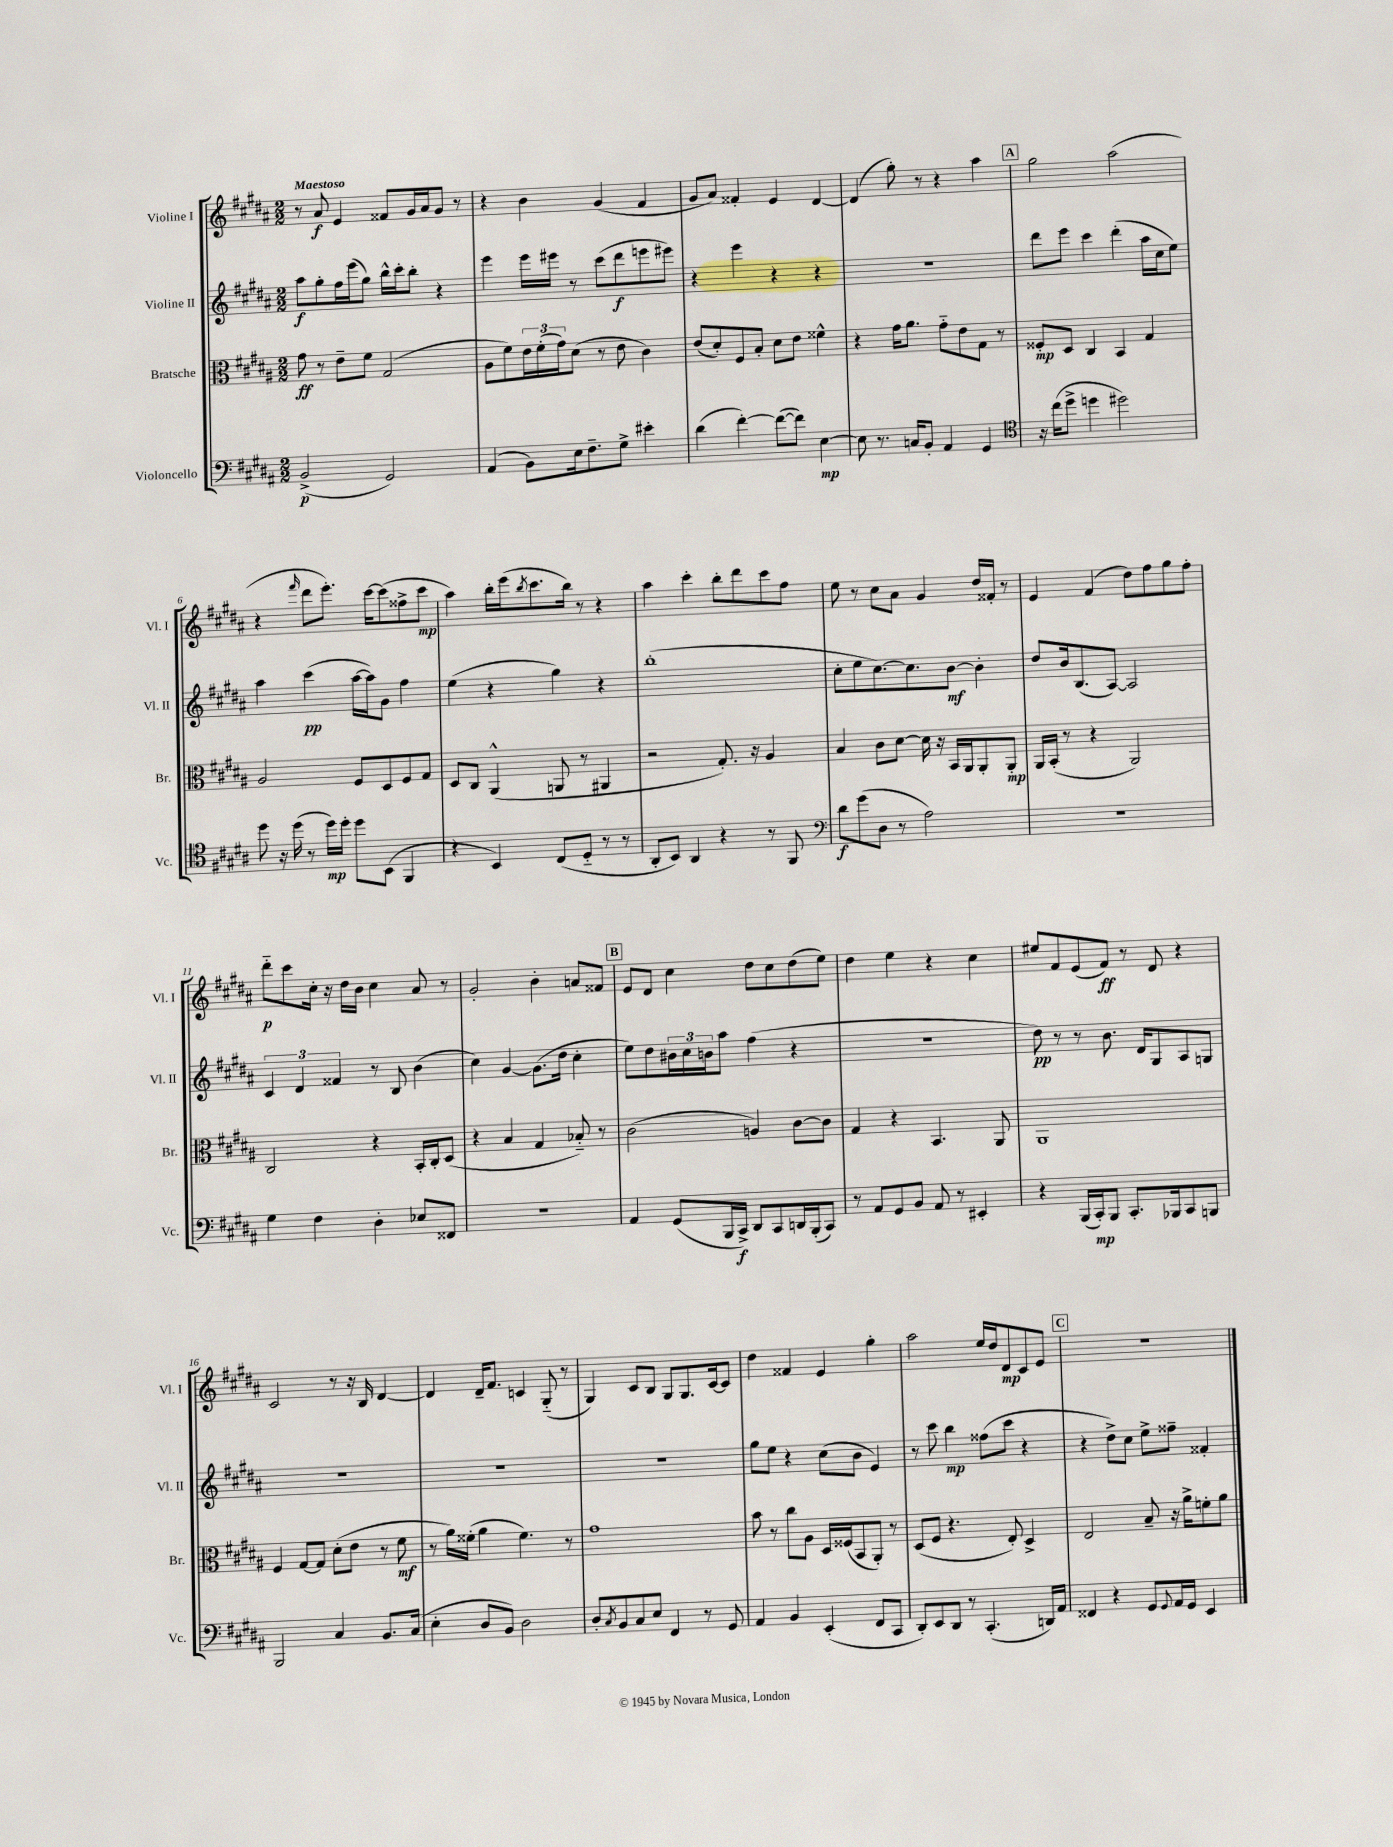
<<
\new StaffGroup <<
\new Staff = "s0" \with { instrumentName = "Violine I" shortInstrumentName = "Vl. I" } {
    \clef treble \key b \major \numericTimeSignature \time 2/2 \tempo "Maestoso"
    r8 ais'8\f e'4 fisis'8 gis'16 ais'16 gis'8 r8 |
    r4 b'4 gis'4( fis'4 |
    gis'8 ais'8) fisis'4-. e'4 dis'4~ |
    dis'4( gis''8-.) r8 r4 ais''4 |
    \mark \markup { \box "A" } gis''2 ais''2( |
    r4 \grace { fis'''16 } dis'''8 e'''8.-.) cis'''16~ cis'''8( fisis''8-> cis'''8\mp |
    ais''4) b''16-. e'''16( \acciaccatura { b''8 } cis'''8. b''16) r8 r4 |
    ais''4 cis'''4-. b''8-. dis'''8 cis'''8 fis''8 |
    e''8 r8 cis''8 ais'8 gis'4 dis''16 fisis'16-. r8 |
    e'4 fis'4( dis''8) fis''8 gis''8 fis''8-. |
    dis'''8-_\p cis'''8 cis''16-. r16 dis''16 b'16 cis''4 ais'8 r8 |
    gis'2-. b'4-. a'8 fisis'8 |
    \mark \markup { \box "B" } e'8 dis'8 cis''4 dis''8 cis''8 dis''8( e''8) |
    dis''4 e''4 r4 cis''4 |
    eis''8 fis'8 e'8( fis'8\ff) r8 dis'8 r4 |
    cis'2 r8 r16 b16 dis'4~ |
    dis'4 dis'16-- fis'8. c'4 gis8-_( r8 |
    gis4) cis'8 b8 gis8 gis8. cis'16~ cis'8 |
    dis''4 fisis'4 e'4 gis''4-. |
    ais''2 e''16 dis''16 dis'8\mp cis'8 e'8 |
    \mark \markup { \box "C" } r1 \bar "|." |
}
\new Staff = "s1" \with { instrumentName = "Violine II" shortInstrumentName = "Vl. II" } {
    \clef treble \key b \major \numericTimeSignature \time 2/2
    ais''8\f gis''8-. fis''16 e'''16( gis''8) b''16-^ cis'''16-. b''8-. r4 |
    e'''4 e'''16 eis'''16 r8 cis'''8( dis'''8\f e'''8 eis'''8) |
    r4 e'''4 r4 r4 |
    r1 |
    \mark \markup { \box "A" } dis'''8 e'''8 cis'''4 dis'''4-.( ais''16 cis''16 e''8) |
    ais''4 cis'''4\pp( ais''16~ ais''16) gis'8 fis''4 |
    e''4( r4 gis''4) r4 |
    b''1-.( |
    cis''8-. e''8 cis''8.~) cis''8. b'8~\mf b'4-. |
    dis''8 b'16 b8.( ais8~) ais2 |
    \tuplet 3/2 { cis'4 dis'4 fisis'4 } r8 b8 b'4( |
    cis''4) gis'4~ gis'8.( dis''16 cis''4-. |
    \mark \markup { \box "B" } e''8) dis''8 \tuplet 3/2 { bis'16 cis''16 b'16 } ais''8 fis''4( r4 |
    R1 |
    dis''8\pp) r8 r8 b'8. dis'16 gis8 ais8 g8 |
    R1 |
    R1 |
    R1 |
    gis''8 e''8 r4 cis''8( b'8 e'4) |
    r8 cis'''8 b''4\mp fisis''8( cis'''8 r4 |
    \mark \markup { \box "C" } r4 dis''8->) cis''8 e''8-> fisis''8-- fisis'4-. \bar "|." |
}
\new Staff = "s2" \with { instrumentName = "Bratsche" shortInstrumentName = "Br." } {
    \clef alto \key b \major \numericTimeSignature \time 2/2
    gis'8\ff r8 e'8-- fis'8 gis2( |
    ais8 fis'8) \tuplet 3/2 { e'16 fis'16-.( gis'16) } dis'8( r8 e'8 cis'4) |
    e'8( dis'8-.) fis8 b8-. dis'8 e'8 fisis'4-^ |
    r4 gis'16 ais'8. gis'8-_ e'8 gis8 r8 |
    \mark \markup { \box "A" } fisis8-.\mp dis8 cis4 b,4 gis4 |
    ais2 fis8 dis8 fis8 gis8 |
    dis8 cis8 ais,4-^( a,8 r8 ais,4 |
    r2 gis8.-.) r16 ais4 |
    b4 cis'8 dis'8~ dis'16 r16 b,16 ais,16 ais,8-. ais,8-.\mp |
    ais,16 b,16-.( r8 r4 ais,2) |
    cis2 r4 b,16-. cis16-. dis8( |
    r4 b4 gis4 bes8-_) r8 |
    \mark \markup { \box "B" } cis'2( a4) cis'8~ cis'8 |
    gis4 r4 b,4. ais,8 |
    ais,1 |
    fis4 gis8~ gis8 dis'8-.( e'8 r8 fis'8\mf |
    r8 ais'16) fisis'16-.( ais'4 fisis'4.) r8 |
    gis'1 |
    b'8 r8 cis''8 ais8 dis16 fisis16( b,8 ais,8-.) r8 |
    dis8( fis8 r4. e8-.) dis4-> |
    \mark \markup { \box "C" } e2 b8-- r16 ais'16-> f'8-. ais'8 \bar "|." |
}
\new Staff = "s3" \with { instrumentName = "Violoncello" shortInstrumentName = "Vc." } {
    \clef bass \key b \major \numericTimeSignature \time 2/2
    b,2->\p( gis,2) |
    ais,4( b,8) e16 fis8.-- gis8-> eis'4-. |
    dis'4( fis'4~-.) fis'8~( fis'8) e4~\mp |
    e8 r8. c16 b,8-. ais,4 gis,4 |
    \mark \markup { \box "A" } \clef tenor r16 cis''16( dis''8-> d''4 dis''2) |
    dis''8 r16 dis''16( r8 dis''16\mp) dis''16-. dis''8 b,8( fis,4 |
    r4 b,4) cis8( dis8-_ r8 r8 |
    ais,8-. b,8) ais,4 r4 r8 fis,8 |
    \clef bass dis'8\f gis'8( dis8 r8 ais2) |
    R1 |
    gis4 fis4 dis4-. ees8 fisis,8 |
    r1 |
    \mark \markup { \box "B" } ais,4 gis,8( b,,16 cis,16->\f) dis,8 cis,8 d,16 b,,16-.( cis,8) |
    r8 ais,8 gis,8 b,8 ais,8 r8 eis,4-. |
    r4 b,,16( cis,16-.\mp) b,,8 cis,8.-. bes,,16 cis,8 b,,8 |
    b,,2 cis4 b,8. cis16( |
    e4-. dis8 b,8) dis2 |
    dis8-. \acciaccatura { cis8 } b,8 cis8 e8 fis,4 r8 gis,8 |
    ais,4 b,4 e,4-.( fis,8 cis,8 |
    dis,8-.) e,8 dis,8 r8 cis,4.-.( d,16) ais,16 |
    \mark \markup { \box "C" } fisis,4 r4 gis,8 \appoggiatura { gis,8 } ais,16 gis,16 e,4 \bar "|." |
}
>>
>>
